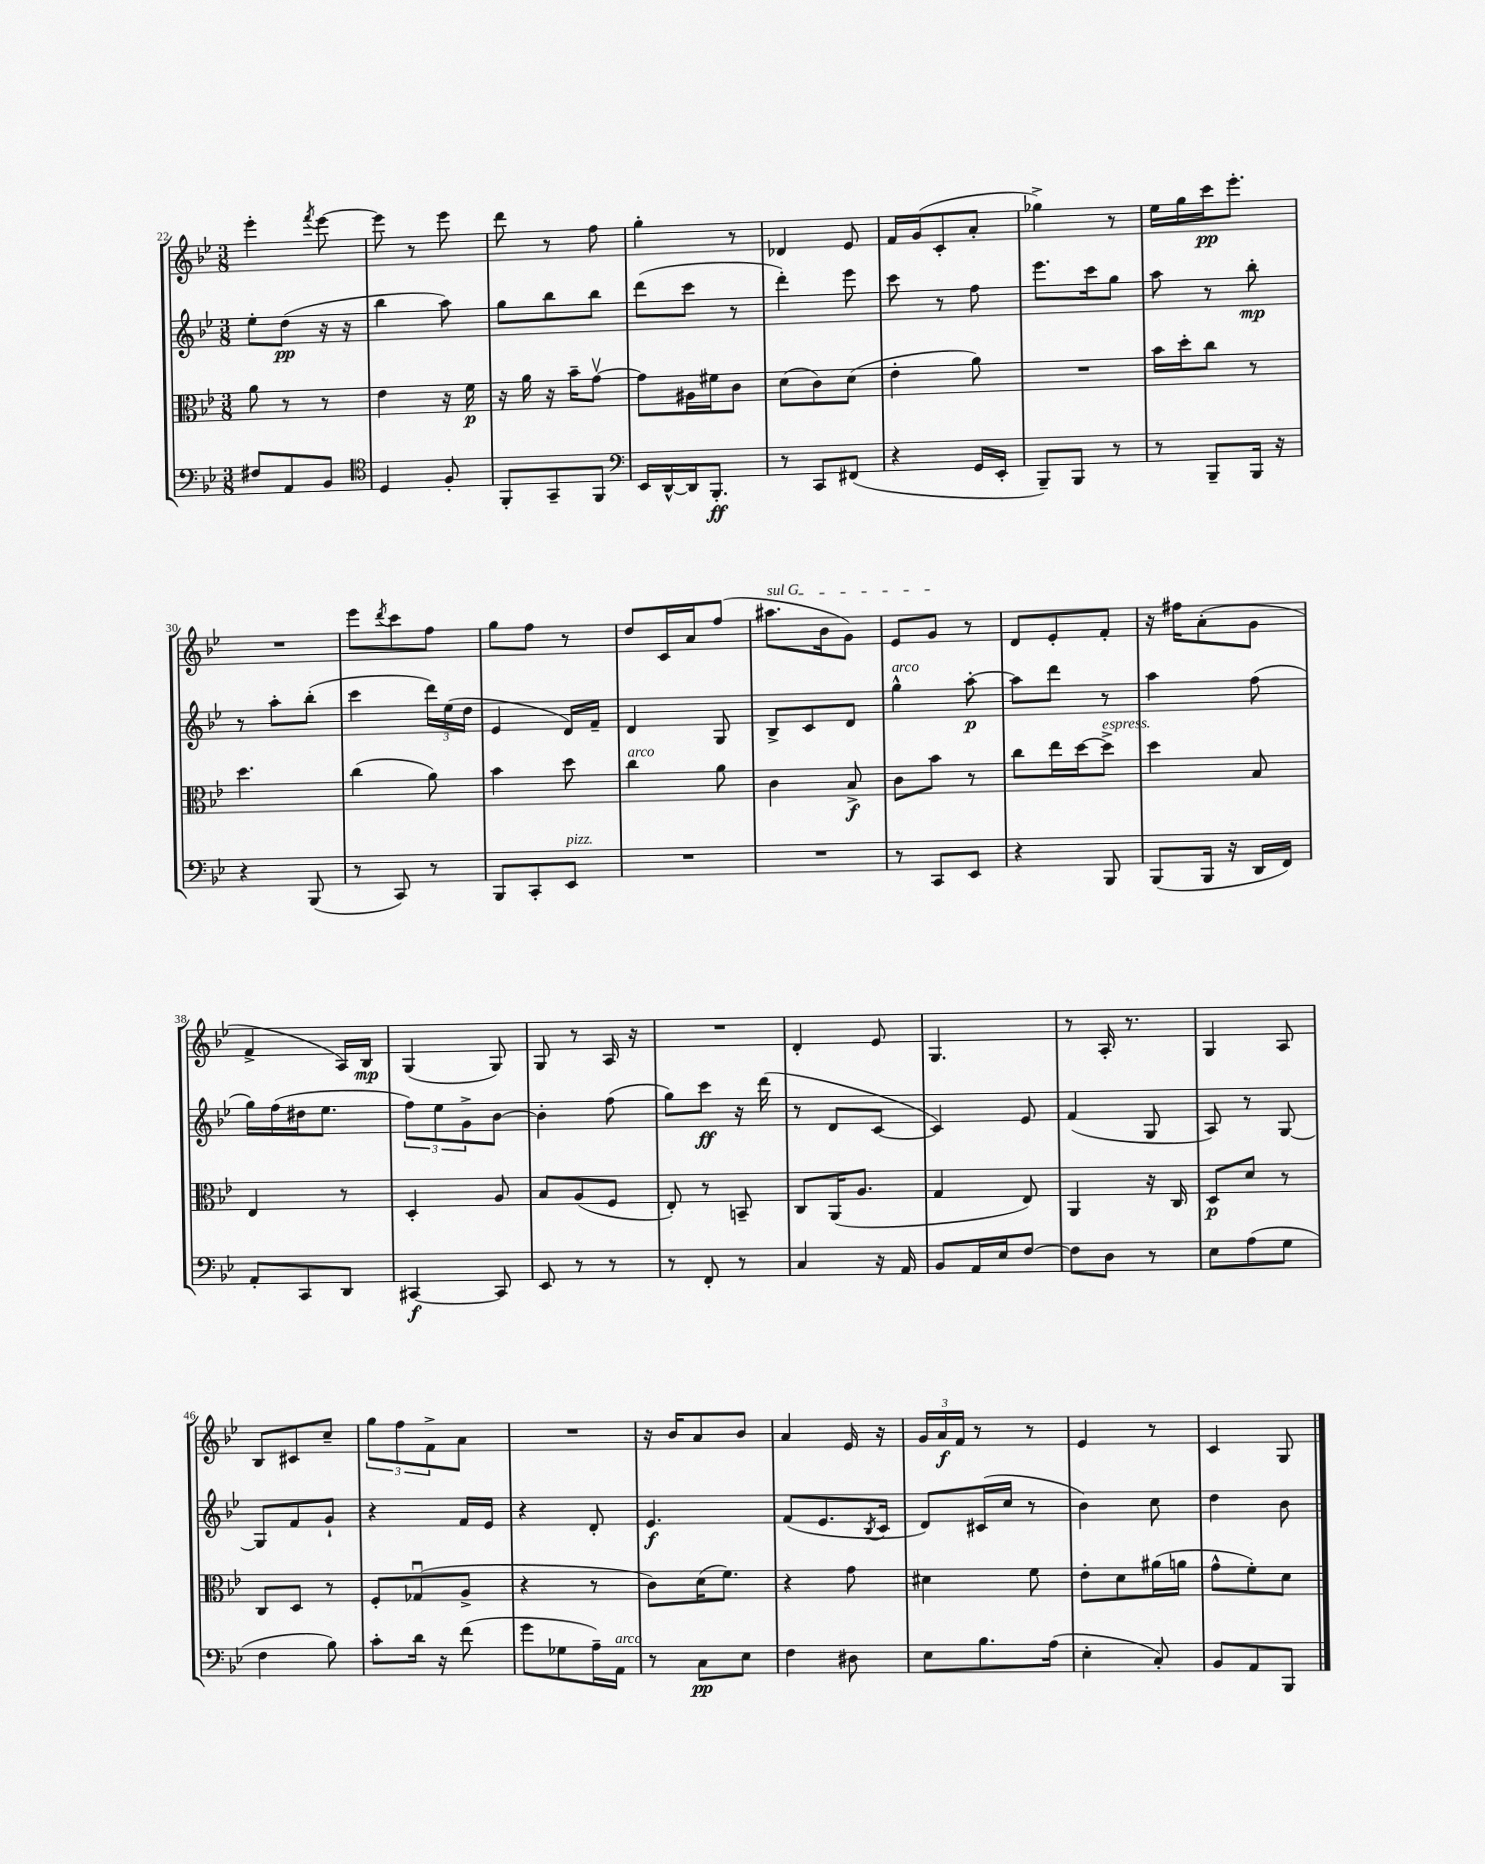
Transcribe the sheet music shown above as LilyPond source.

<<
\new StaffGroup <<
\new Staff = "s0" {
    \clef treble \key bes \major \numericTimeSignature \time 3/8
    ees'''4-. \acciaccatura { f'''8 } ees'''8~ |
    ees'''8 r8 ees'''8 |
    d'''8 r8 f''8 |
    g''4-. r8 |
    des'4 ees'8 |
    f'16 g'16( c'8-. a'8-. |
    ges''4->) r8 |
    ees''16 g''16 c'''16\pp ees'''8.-. |
    R4. |
    ees'''8 \acciaccatura { d'''8 } c'''8 f''8 |
    g''8 f''8 r8 |
    d''8 c'16 a'16 f''8( |
    \once \override TextSpanner.bound-details.left.text = \markup { \italic "sul G" } ais''8.\startTextSpan bes'16 g'8) |
    ees'8 g'8\stopTextSpan r8 |
    d'8 ees'8-. f'8-. |
    r16 fis''16 a'8-.( g'8 |
    f'4-> a16) bes16\mp |
    g4( g8) |
    g8 r8 a16 r16 |
    R4. |
    d'4-. ees'8 |
    g4. |
    r8 a16-. r8. |
    g4 a8 |
    bes8 cis'8 c''8-- |
    \tuplet 3/2 { g''8 f''8 f'8-> } a'8 |
    R4. |
    r16 bes'16 a'8 bes'8 |
    a'4 ees'16 r16 |
    \tuplet 3/2 { g'16 a'16\f f'16 } r8 r8 |
    ees'4 r8 |
    c'4 g8 \bar "|." |
}
\new Staff = "s1" {
    \clef treble \key bes \major \numericTimeSignature \time 3/8
    ees''8-. d''8\pp( r16 r16 |
    bes''4 a''8) |
    g''8 bes''8 bes''8 |
    d'''8( c'''8 r8 |
    d'''4-.) ees'''8 |
    c'''8 r8 f''8 |
    ees'''8. c'''16 g''8 |
    a''8 r8 bes''8-.\mp |
    r8 a''8-. bes''8-.( |
    c'''4 \tuplet 3/2 { d'''16) ees''16( d''16 } |
    ees'4 d'16) f'16-- |
    d'4 g8 |
    bes8-> c'8 d'8 |
    g''4-^^\markup { \italic "arco" } a''8~-.\p |
    a''8 d'''8 r8 |
    a''4 f''8( |
    g''16) f''16( dis''16 ees''8. |
    \tuplet 3/2 { f''8) ees''8 g'8-> } bes'8~ |
    bes'4-. f''8( |
    g''8) c'''8\ff r16 d'''16( |
    r8 d'8 c'8~ |
    c'4) ees'8 |
    f'4( g8 |
    a8) r8 g8~ |
    g8 f'8 g'8-! |
    r4 f'16 ees'16 |
    r4 d'8-. |
    ees'4.\f |
    f'8( ees'8. \acciaccatura { bes8 } c'16 |
    d'8) cis'16( c''16 r8 |
    bes'4) c''8 |
    d''4 bes'8 \bar "|." |
}
\new Staff = "s2" {
    \clef alto \key bes \major \numericTimeSignature \time 3/8
    a'8 r8 r8 |
    ees'4 r16 f'16\p |
    r16 a'16 r16 bes'16-- g'8~\upbow |
    g'8 ais16 fis'16 c'8 |
    d'8( c'8) d'8( |
    ees'4-. a'8) |
    R4. |
    bes'16 d''16-. c''8 r8 |
    d''4. |
    c''4( a'8) |
    bes'4 d''8 |
    c''4^\markup { \italic "arco" } a'8 |
    c'4 bes8->\f |
    c'8 bes'8 r8 |
    c''8 ees''16 d''16~ d''8->^\markup { \italic "espress." } |
    d''4 bes8 |
    ees4 r8 |
    d4-. a8 |
    bes8 a8( f8 |
    ees8-.) r8 b,8-- |
    c8 a,16( a8. |
    g4 ees8) |
    a,4 r16 c16 |
    d8\p d'8 r8 |
    c8 d8 r8 |
    f8-. ges8\downbow( a8-> |
    r4 r8 |
    c'8) d'16( f'8.) |
    r4 g'8 |
    dis'4 f'8 |
    ees'8-. d'8 ais'16( a'16 |
    g'8-^ f'8-.) d'8 \bar "|." |
}
\new Staff = "s3" {
    \clef bass \key bes \major \numericTimeSignature \time 3/8
    fis8 a,8 bes,8 |
    \clef tenor d4 f8-. |
    f,8-. g,8-- f,8 |
    \clef bass ees,16 d,16~-^ d,16 bes,,8.-.\ff |
    r8 c,8 fis,8( |
    r4 g,16 ees,16-. |
    bes,,8--) bes,,8 r8 |
    r8 bes,,8-- bes,,16 r16 |
    r4 bes,,8( |
    r8 c,8) r8 |
    bes,,8 c,8-. ees,8^\markup { \italic "pizz." } |
    R4. |
    R4. |
    r8 c,8 ees,8 |
    r4 bes,,8 |
    bes,,8( bes,,16 r16 d,16 f,16) |
    a,8-. c,8 d,8 |
    cis,4~\f cis,8 |
    ees,8 r8 r8 |
    r8 f,8-. r8 |
    c4 r16 a,16 |
    bes,8 a,16 ees16 f8~ |
    f8 d8 r8 |
    ees8 a8( g8 |
    f4 bes8) |
    c'8-. d'16 r16 f'8( |
    g'8 ges8 a16--) a,16^\markup { \italic "arco" } |
    r8 c8\pp ees8 |
    f4 dis8 |
    ees8 bes8. a16( |
    ees4-. c8-.) |
    bes,8 a,8 bes,,8 \bar "|." |
}
>>
>>
\layout { \context { \Score currentBarNumber = #22 } }
